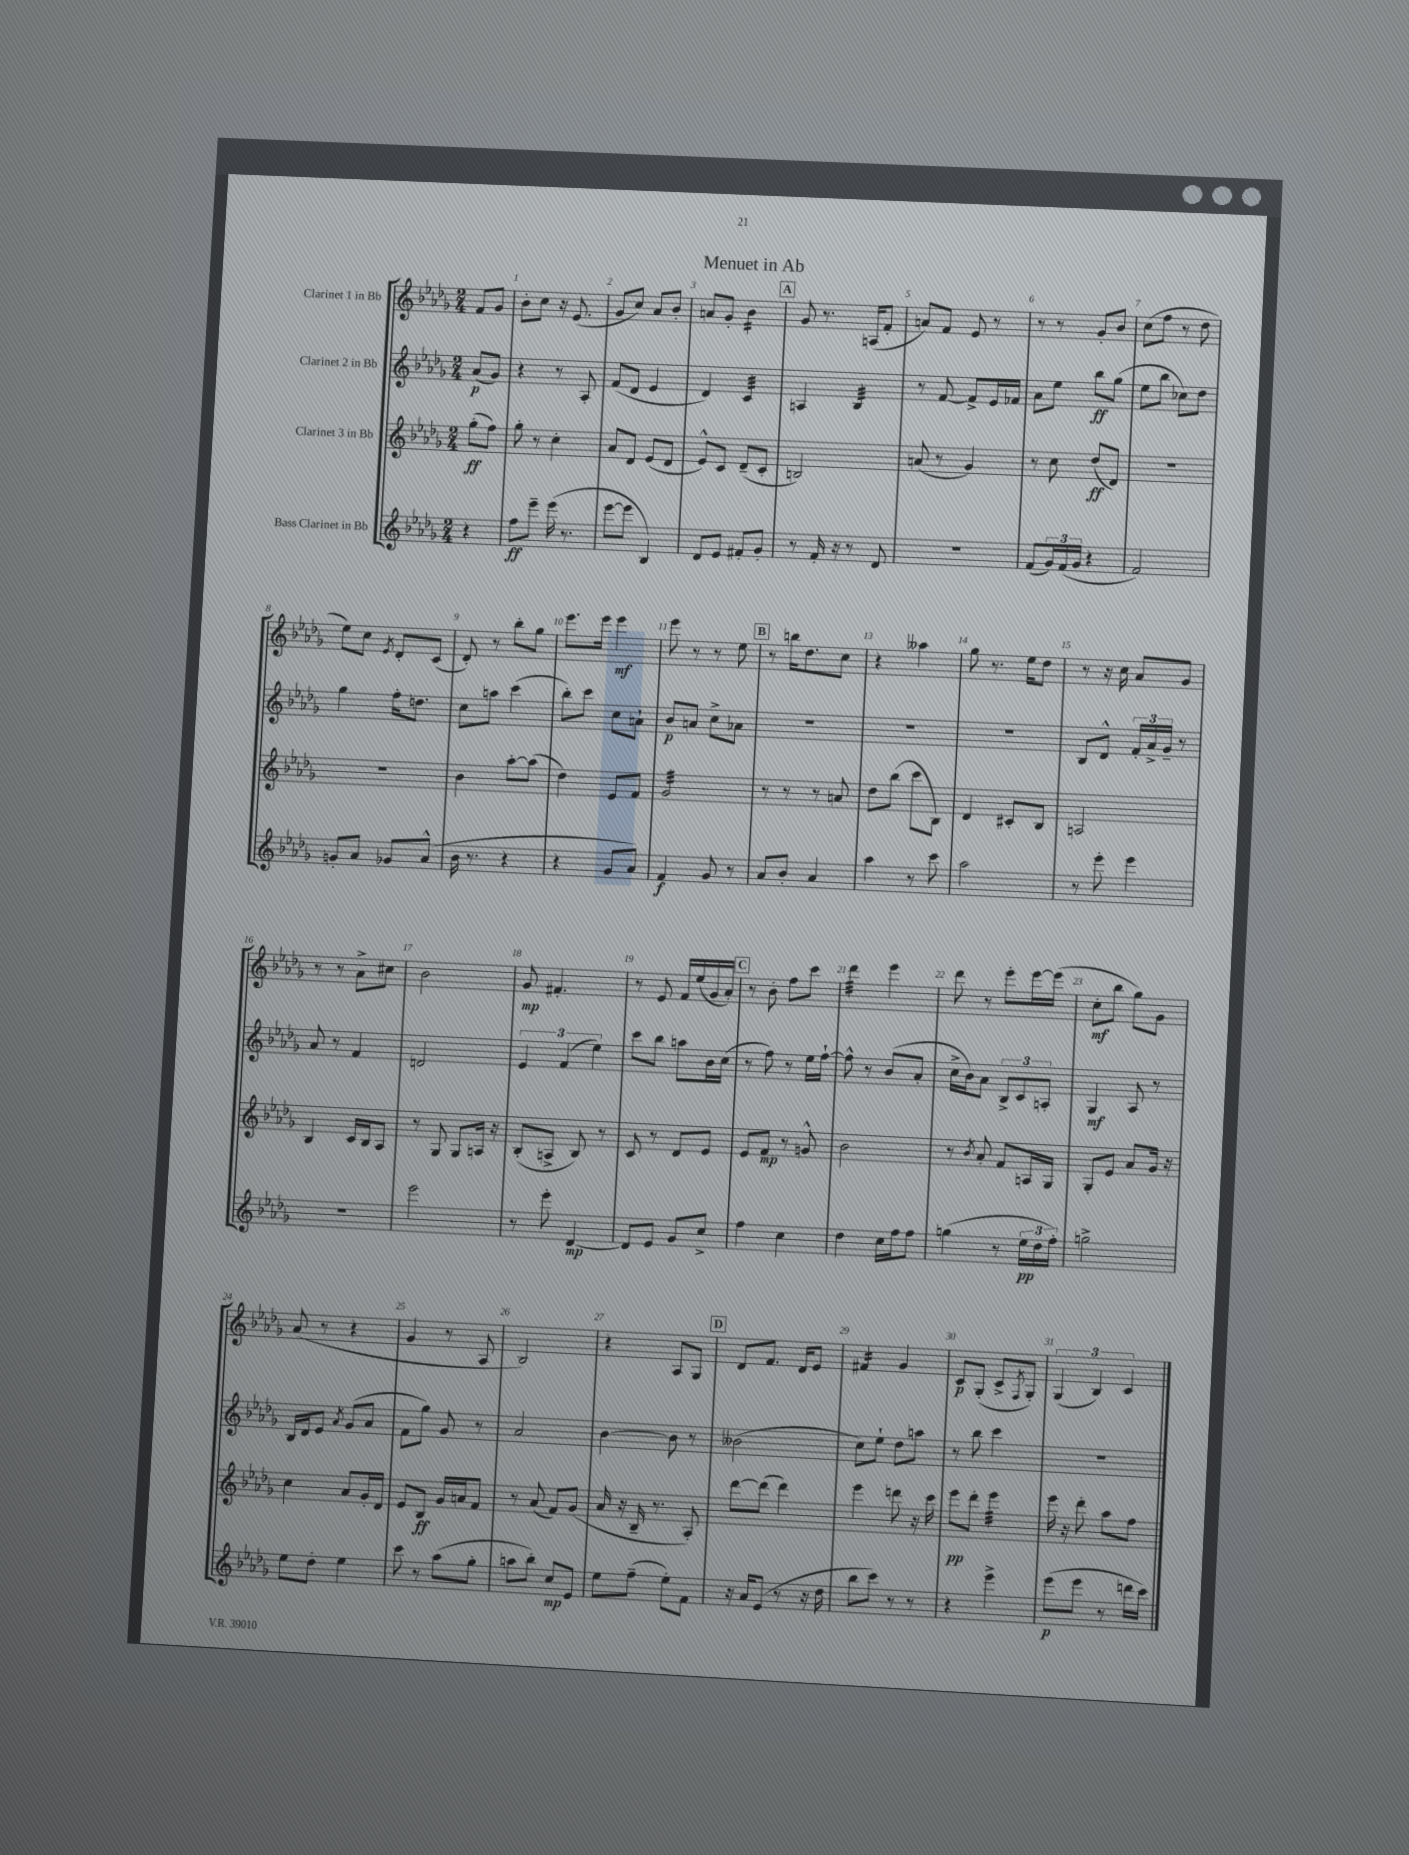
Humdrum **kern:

**kern	**kern	**kern	**kern
*staff4	*staff3	*staff2	*staff1
*clefG2	*clefG2	*clefG2	*clefG2
*k[b-e-a-d-g-]	*k[b-e-a-d-g-]	*k[b-e-a-d-g-]	*k[b-e-a-d-g-]
*M2/4	*M2/4	*M2/4	*M2/4
4r	(8gg-'	(8a-	8f
.	8ff)	8g-)	8g-
=	=	=	=
8ff	8gg-'	4r	8b-'
8eee-~	8r	.	8cc
(16eee-	4cc'	8r	16r
8.r	.	.	(8.e-
.	.	8A-'	.
=	=	=	=
[8eee-	8a-	(8f	8g-
8eee-]	8d-	8d-	8cc)
4B-)	(8e-	4e-	8a-
.	8d-	.	8b-'
=	=	=	=
8d-	8e-^^)	4d-)	8a
8e-	8c	.	8g-'
8f#'	(8d-~	4c	4b-
8g-'	8c'	.	.
=	=	=	=
8r	2B)	4A	8g-
16f'	.	.	8.r
16r	.	.	.
8r	.	4B-	.
.	.	.	(16A
8d-	.	.	8f'
=	=	=	=
2r	(8a	8r	8a)
.	8r	[8f	8f
.	4g-)	8f^]	8e-
.	.	16e-	8r
.	.	16f-	.
=	=	=	=
(8f	8r	8a-	8r
24g-)	8cc	8ee-	8r
(24f	.	.	.
24g-	.	.	.
4r	(8dd-	8bb-	8g-'
.	8d-)	(8gg-	8b-
=	=	=	=
2f)	2r	8ee-	(8cc
.	.	8bb-	8ff
.	.	8cc-)	8r
.	.	8dd-	8dd-
=	=	=	=
8g'	2r	4gg-	8ee-)
8a-	.	.	8cc
.	.	.	8qe-
8g-	.	16ff'	8d-'
.	.	8.dd	.
(8a-^^	.	.	(8c
=	=	=	=
16b-	4b-	8cc	8d-')
8.r	.	.	.
.	.	8aa	8r
4r	[8aa-'	(4ccc	8bb-'
.	(8aa-]	.	8gg-
=	=	=	=
4r	4dd-)	8bb-')	8.eee-
.	.	8ccc	.
.	.	.	16eee-
8g-	8e-	8cc	4eee-
8a-)	8f	8a`	.
=	=	=	=
4f	2g-	8b-	8eee-
.	.	8a	8r
8g-	.	8cc^	8r
8r	.	8a-	8ee-
=	=	=	=
8a-	8r	2r	8r
8b-'	8r	.	16bb
.	.	.	8.dd-
4a-	8r	.	.
.	8a	.	8cc
=	=	=	=
4aa-	8dd-	2r	4r
.	(8bb-	.	.
8r	8ccc	.	4aa--
8ccc	8B-)	.	.
=	=	=	=
2aa-	4d-	2r	8gg-
.	.	.	8.r
.	8c#'	.	.
.	.	.	16ee-
.	8B-	.	8dd-
=	=	=	=
8r	2A	8B-	8r
8eee-'	.	8d-^^	16r
.	.	.	16cc
4eee-	.	24f'	8a-
.	.	24a-^	.
.	.	24g-~	.
.	.	8r	8g-
=	=	=	=
2r	4B-	8a-	8r
.	.	8r	8r
.	16c	4f	8a-^
.	16B-	.	.
.	8A-	.	8cc#
=	=	=	=
2eee-	8r	2d	2b-
.	8G-	.	.
.	8G-	.	.
.	16A	.	.
.	16r	.	.
=	=	=	=
8r	(8B-'	6e-	8g-
8eee-'	8A^	.	4.f#'
.	.	(6f	.
[4d-	8B-)	.	.
.	.	6ee-)	.
.	8r	.	.
=	=	=	=
8d-]	8c	8ccc	8r
8e-	8r	8bb-	8e-
8g-	8d-	8aa	16f
.	.	.	(16ee-
8cc^	8e-	16b-	16g-
.	.	(16cc	16a-')
=	=	=	=
4ff	8e-	8r	8r
.	8f	8ff)	8b-'
4cc	8r	8r	8ff
.	8g^^	16ee-	8ccc
.	.	[16ff`	.
=	=	=	=
4dd-	2b-	8ff^^]	4ddd-
.	.	8r	.
16cc	.	(8b-	4eee-
16ff	.	.	.
8ff	.	8a-'	.
=	=	=	=
(4gg	8r	16cc^	8ddd-
.	.	16b-)	.
.	8qb-	.	.
.	8a-'	8a-	8r
8r	8f	12B-^	8eee-'
.	.	12c	.
24ee-	16A	.	[16eee-
24dd-	.	12A'	.
.	16G-	.	(16eee-]
24ff')	.	.	.
=	=	=	=
2gg^	8G-'	4G-	8cc'
.	8e-	.	8bb-
.	8a-	8A-	8gg-)
.	16g-	8r	8g-
.	16r	.	.
=	=	=	=
8ee-	4cc	16B-	(8a-
.	.	16d-	.
8dd-'	.	8e-	8r
.	.	8qa-	.
4ee-	8a-	(8g-	4r
.	16g-'	8a-	.
.	16d-	.	.
=	=	=	=
8ccc	8e-	8f	4g-
8r	8B-	8gg-)	.
(8aa-	16g-	8g-	8r
.	16a	.	.
8gg-'	8f	8r	8A-
=	=	=	=
8aa	8r	2a-	2B-)
8bb-')	(8a-	.	.
8cc	8f)	.	.
8e-	(8g-	.	.
=	=	=	=
8ee-	16a-	[4b-	4r
.	16r	.	.
(8ff~	16B-~	.	.
.	8.r	.	.
8ee-')	.	8b-]	8A-
8f	8A-')	8r	8G-
=	=	=	=
16r	[8ddd-	(2b--	8d-
16a-	.	.	.
(8e-	(8ddd-]	.	8.f
8r	4ddd-)	.	.
.	.	.	16d-
16r	.	.	8e-
16dd-	.	.	.
=	=	=	=
8bb-	4eee-	8cc)	4f#
8ccc)	.	8ee-`	.
8r	8ddd	8dd-	4g-
8r	16r	8aa	.
.	16ccc	.	.
=	=	=	=
4r	8eee-	8r	8c
.	8ddd-'	8bb-	(8G-'
4eee-^	4eee-	4ccc	8c^
.	.	.	8qF
.	.	.	8G-')
=	=	=	=
(8eee-	16eee-	2r	(6G-
.	16r	.	.
8eee-	8ddd-'	.	.
.	.	.	6B-)
8r	8aa-	.	.
.	.	.	6c
16ddd	8ff	.	.
16ccc)	.	.	.
==	==	==	==
*-	*-	*-	*-
